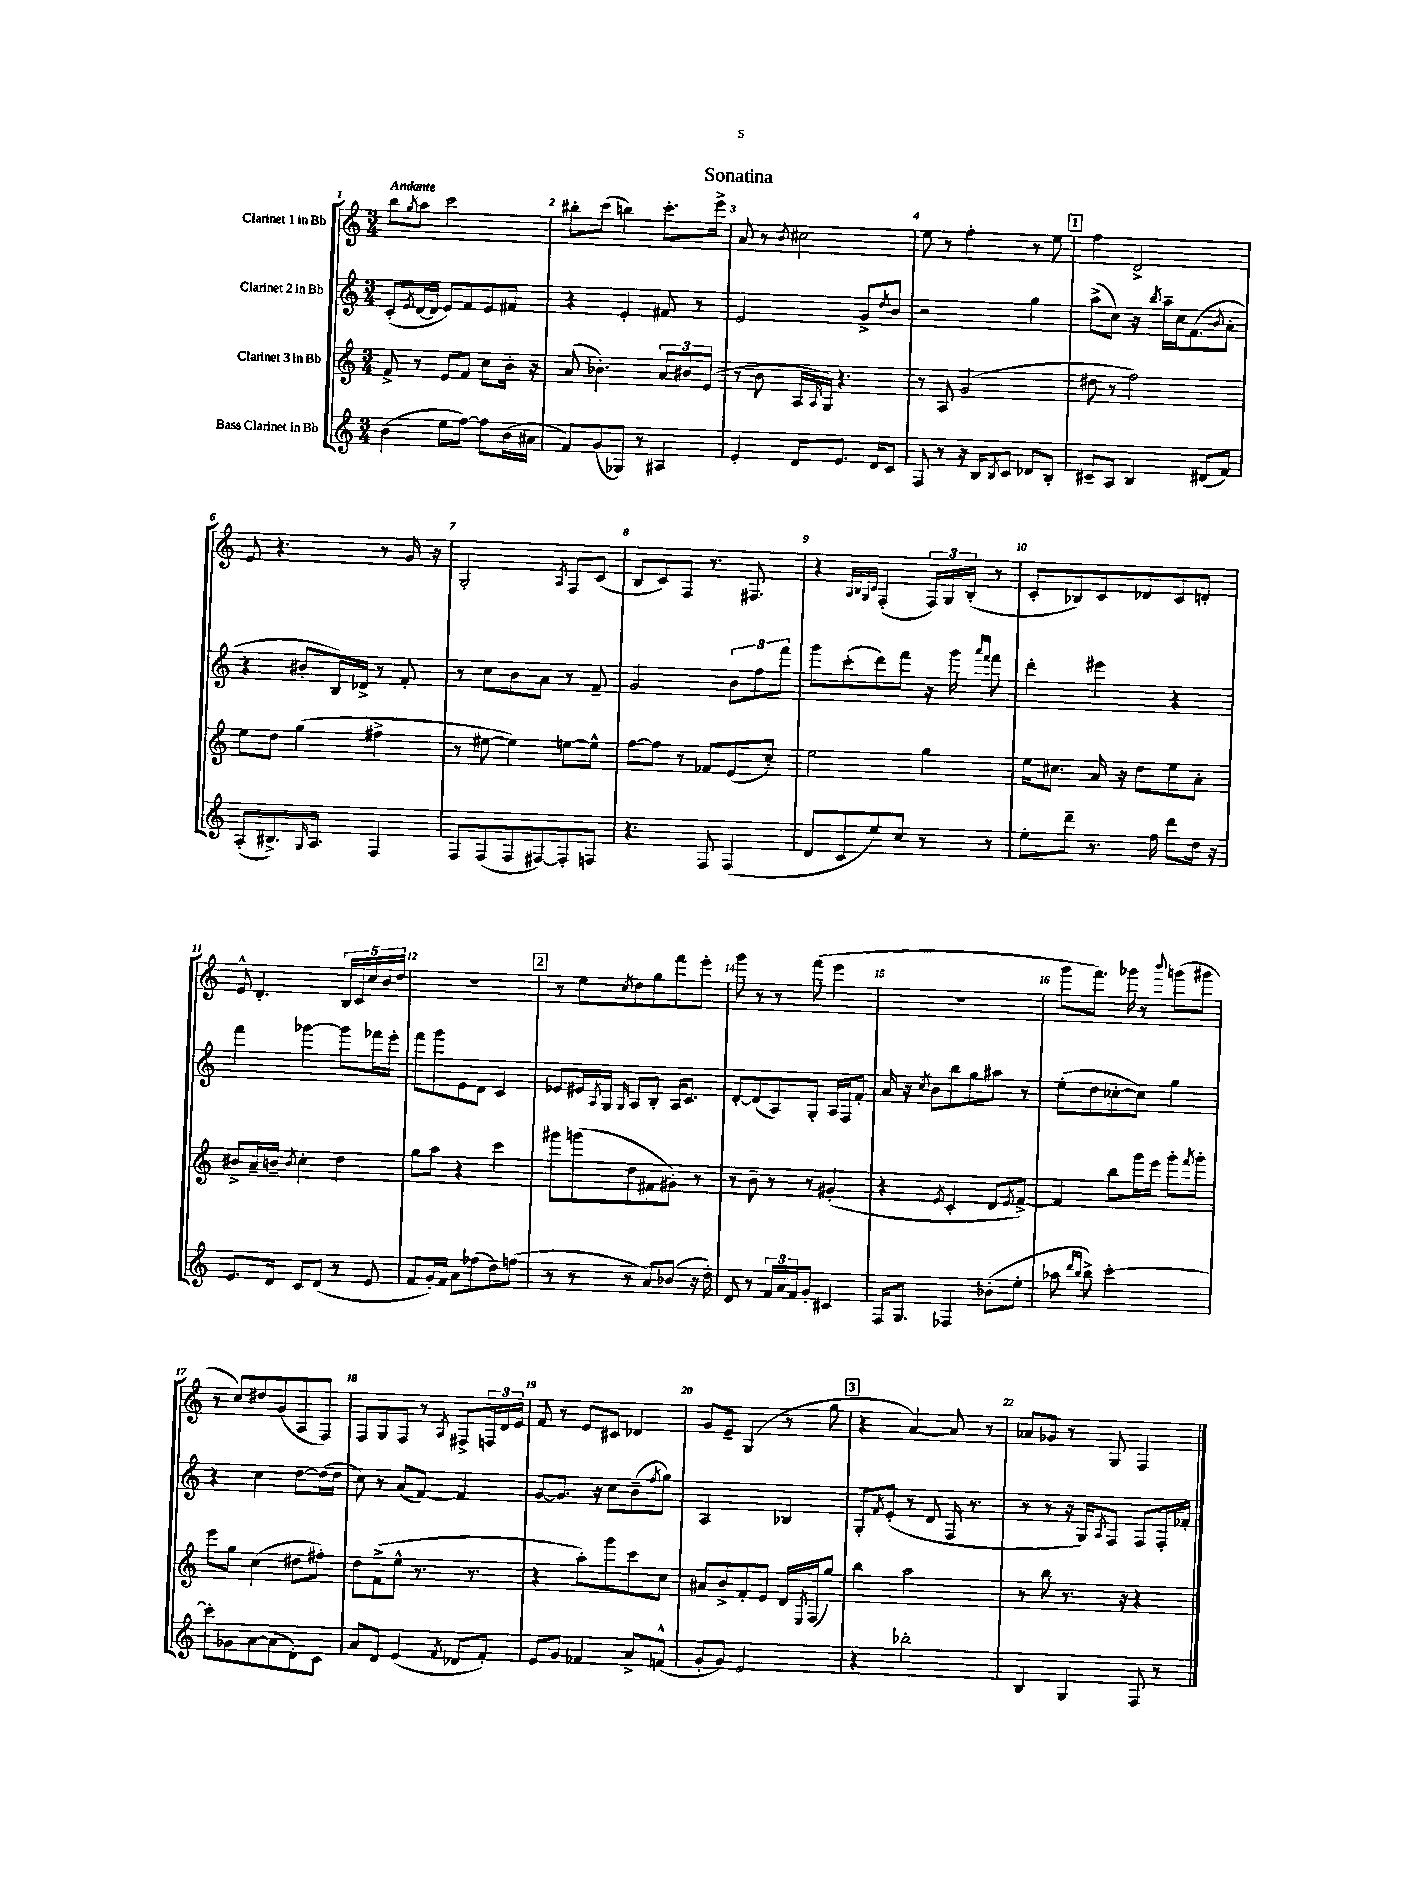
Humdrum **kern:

**kern	**kern	**kern	**kern
*part4	*part3	*part2	*part1
*staff4	*staff3	*staff2	*staff1
*I"Bass Clarinet in Bb	*I"Clarinet 3 in Bb	*I"Clarinet 2 in Bb	*I"Clarinet 1 in Bb
*clefG2	*clefG2	*clefG2	*clefG2
*k[]	*k[]	*k[]	*k[]
*M3/4	*M3/4	*M3/4	*M3/4
=1	=1	=1	=1
!	!	!	!LO:TX:a:B:t=Andante
(4b\	8f^/	(8c'/L	8bb\L
.	.	8qe/	8qgg/
.	8r	[16d/L	8aa\J
.	.	16d/JJ]	.
8ee\L	8e/L	8e/L)	2ccc\
[8ff\J)	8f/J	8f/	.
8ff\L]	8cc\L	8e/	.
(16b\L	16b'\Jk	8f#X/J	.
16a#X\JJ	16r	.	.
=2	=2	=2	=2
8f/L)	(8a/	4r	8bb#X'\L
(8g/	4.b-X'\)	.	(8ccc\J
8G-X/J)	.	4e'/	4bbn\)
8r	.	.	.
4A#X/	12a/L	8f#X/	8.ccc'\L
.	12b#X/	.	.
.	.	8r	.
.	(12e/J	.	.
.	.	.	16eee^\Jk
=3	=3	=3	=3
4e'/	8r	2e/	8a/
.	8b\	.	8r
.	.	.	8qb/
8d/L	16A/LL	.	2cc#X\
.	16qqA/	.	.
.	16G/JJ)	.	.
8.e/J	4.r	.	.
.	.	8g^/L	.
16d/KL	.	.	.
.	.	8qdd/	.
8c/J	.	8b/J	.
=4	=4	=4	=4
8F/	8r	2r	8ee\
8r	8A/	.	8r
16r	(2g/	.	4ff'\
16B/KL	.	.	.
8qB/	.	.	.
8c/J	.	.	.
8d-X/L	.	4gg\	8r
8B'/J	.	.	8ee\
!!LO:REH:place=s1:t=1
=5	=5	=5	=5
8c#X~/L	8dd#X\	(8aa^\L	4ff\
8A/J	8r	8cc\J)	.
4B/	2ff\)	16r	2d^/
.	.	8qbb/	.
.	.	16aa~\LL	.
.	.	16cc\J	.
.	.	(8.f\	.
(8d#X/L	.	.	.
.	.	8qb/	.
8f/J)	.	8a'\J	.
!!LO:LB:g=z
=6	=6	=6	=6
(8A'/L	8ee\L	4r	8e/
8.B#X^/)	8dd\J	.	4.r
.	(4gg\	8b#X'/L	.
16qqG/	.	.	.
8.A/J	.	.	.
.	.	16B/L)	.
.	.	16d-X^/JJ	.
4F/	4ff#X^\	8r	8r
.	.	8f'/	16g/
.	.	.	16r
=7	=7	=7	=7
8F/L	8r	8r	2G'/
(8F/	[8ee#X\	8cc\L	.
8F/	4ee#\])	8b\	.
[8F#X/)	.	8a\J	.
.	.	.	8qA/
8F#'/]	[8een\L	8r	8F/L
8Fn/J	8ee^^\J]	8f~/	(8c/J
=8	=8	=8	=8
4.r	[8ff\L	2g/	8B/L
.	8ff\J]	.	8c/)
.	8r	.	8F/J
8F/	8f-X/L	.	8.r
(4F/	(8e/	12b\L	.
.	.	.	8.F#X/
.	.	12ff\	.
.	8cc'/J)	.	.
.	.	12fff\J	.
=9	=9	=9	=9
8d/L	2ee\	8ggg\L	4r
8c/	.	(8ccc'\	.
.	.	.	32qqA/LLL
.	.	.	32qqB/
.	.	.	32qqG/
.	.	.	32qqc/JJJ
8ee/)	.	8ddd\)	(4F'/
8cc/J	.	8fff\J	.
8r	4gg\	16r	24F/LL)
.	.	.	24G/
.	.	16ggg\	.
.	.	.	(24B'/JJ
.	.	16qqaaa/LL	.
.	.	16qqfff/JJ	.
8r	.	8fff\	8r
=10	=10	=10	=10
8ee'\L	16ee\KL	4ddd'\	8c'/L
.	8.cc#X\J	.	.
8ddd~\J	.	.	8B-X/)
8.r	16a/	4eee#X\	8c/
.	16r	.	.
.	8dd\L	.	8d-X/
16ff\	.	.	.
8ddd\L	8ee\	4r	8c/
16dd\Jk	8a'\J	.	8dn'/J
16r	.	.	.
!!LO:LB:g=z
=11	=11	=11	=11
8.e/L	8b#X^/L	4fff\	8e^^/
.	16a~/L	.	4.d'/
16d/Jk	16bn~/JJ	.	.
.	8qb/	.	.
8c/L	4cc'\	[4ggg-X\	.
(8d/J	.	.	.
8r	4dd\	8ggg-\L]	20B/LL
.	.	.	20c/
.	.	.	20cc/
8e/	.	16fff-X\L	.
.	.	.	20b/
.	.	16eee'\JJ	.
.	.	.	20dd/JJ
=12	=12	=12	=12
8f/L	8gg\L	8fff\L	2.r
16g'/L)	8aa\J	8ggg\	.
16f/JJ	.	.	.
8a\L	4r	8e\	.
(8ff-X\	.	8d\J	.
8dd\)	4ccc\	4c/	.
(8ffn\J	.	.	.
!!LO:REH:place=s1:t=2
=13	=13	=13	=13
8r	8ggg#X\L	8e-X/L	8r
8r	(8gggn\	16e#X/L	8ee\L
.	.	8qA/	.
.	.	16G/JJ	.
.	.	16qqG/	8qcc/
8r	8dd\	8A/L	8dd\
8a/L)	8f#X\	8B'/J	8gg\
(8b-X/J	8g#X'\J)	16A/KL	8fff\
.	.	8.c/J	.
16r	8r	.	8eee'\J
16dd'\)	.	.	.
=14	=14	=14	=14
8d/	8r	[8d'/L	8ggg\
8r	8b~\	(8d/]	8r
24f/LL	8r	8A/)	8r
24a/	.	.	.
24f/J	.	.	.
8g'/J	8r	8G'/J	(8fff\
4c#X/	(4g#X'/	16A/LL	4eee\
.	.	16F/J	.
.	.	8f'/J	.
=15	=15	=15	=15
16F/KL	4r	16a/	2.r
8.G/J	.	16r	.
.	.	8qcc/	.
.	.	8b\L	.
.	8qe/	.	.
4F-X/	4c'/	8bb\	.
.	.	8gg\	.
(8b-X'\L	8d/L	8aa#X\J	.
.	8qe/	.	.
8ee'\J	[8f^/J)	8r	.
=16	=16	=16	=16
8aa-X\	4f/]	(8ee'\L	8ggg\L
16qqddd/LL	.	.	.
16qqbb/JJ	.	.	.
8bb^\)	.	8dd\	8.fff\J)
[2ccc'\	8bb\L	[8cc-X'\	.
.	.	.	16ggg-X\
.	16ggg\L	8cc-\J])	8r
.	16eee\JJ	.	.
.	.	.	8qqbbb/
.	8ggg'\L	4gg\	(8gggn\L
.	8qfff/	.	.
.	8ggg'\J	.	8ggg#X\J
!!LO:LB:g=z
=17	=17	=17	=17
8ccc'\L]	8eee\L	4r	8r
8g-X\	8gg\J	.	8cc/L)
[8a\	(4cc\	4cc\	8dd#X/
(8a\]	.	.	(8g/
8d'\)	8dd#X\L	[8dd\L	8A/
8c\J	8ff#X'\J)	(16dd\L]	8F/J)
.	.	16dd\JJ	.
=18	=18	=18	=18
8a/L	8dd\L	8cc\)	8F/L
8d/J	(8f^\	8r	8G/
(4e/	8ee^^\J	(8a/L	8F/J
.	8.r	[8f/J)	8r
8qf/	.	.	8qA/
8d-X/L	.	4f/]	8F#X^/L
.	8.r	.	.
8f'/J)	.	.	24Fn/L
.	.	.	24d/
.	.	.	24e/JJ
=19	=19	=19	=19
8e/L	4r	[8g/L	8f/
8g/J	.	8.g/J]	8r
4f-X/	8aa'\L)	.	8e/L
.	.	16r	.
.	8ggg\	8cc\L	8c#X/J
8a^/L	8ccc\	(8b~\	4d-X/
.	.	8qff/	.
(8fn^^/J	8cc\J	8gg\J)	.
=20	=20	=20	=20
8g'/L	8a#X/L	2A/	8g/L
8g/J)	8b^/	.	8e~/J
2e/	8f'/	.	(4G/
.	8e/J	.	.
.	16d/LL	4B-X/	8r
.	8qE/	.	.
.	(16F/J	.	.
.	8gg/J)	.	8gg\
!!LO:REH:place=s1:t=3
=21	=21	=21	=21
4r	4bb\	8G'/L	4r
.	.	8qf/	.
.	.	(8e'/J	.
2bb-X'\	2aa\	8r	[4a/)
.	.	8d/	.
.	.	16F/	8a/]
.	.	8.r	.
.	.	.	8r
=22	=22	=22	=22
4B/	8r	8r	8a-X/L
.	8bb\	8r	8g-X/J
4G/	8.r	16r	8r
.	.	16G/KL)	.
.	.	8qA/	.
.	.	8F/J	8G/
.	16r	.	.
8F/	4r	8F/L	4F/
8r	.	16F'/L	.
.	.	16f-X'/JJ	.
==	==	==	==
*-	*-	*-	*-
